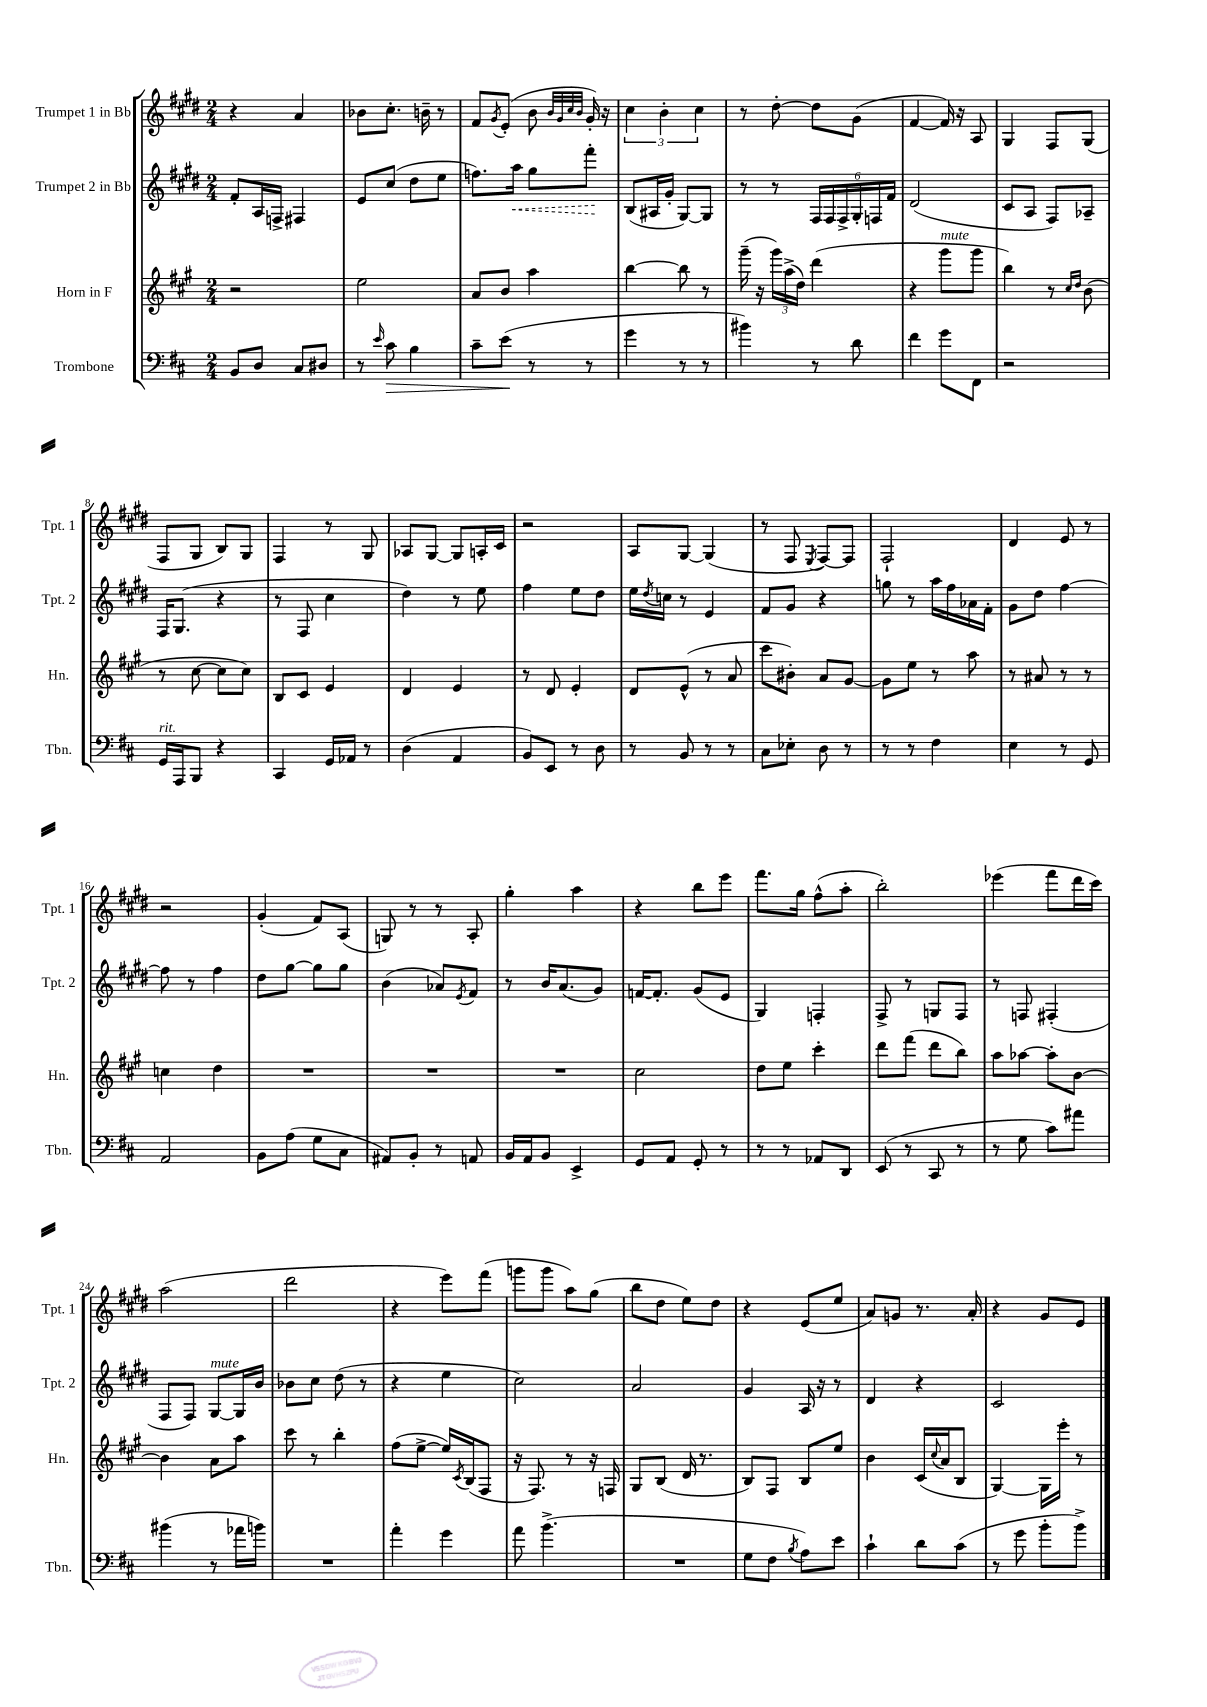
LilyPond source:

<<
\new StaffGroup <<
\new Staff = "s0" \with { instrumentName = "Trumpet 1 in Bb" shortInstrumentName = "Tpt. 1" } {
    \clef treble \key e \major \numericTimeSignature \time 2/4
    r4 a'4 |
    bes'8 cis''8.-. b'16-- r8 |
    fis'8 \acciaccatura { gis'8 } e'8-.( b'8 \grace { b'32 gis'32 cis''32 b'32 } gis'16-.) r16 |
    \tuplet 3/2 { cis''4 b'4-. cis''4 } |
    r8 dis''8~-. dis''8 gis'8( |
    fis'4~ fis'16) r16 a8 |
    gis4 fis8 gis8( |
    fis8 gis8 b8) gis8 |
    fis4 r8 gis8 |
    aes8 gis8~ gis8 a16-. cis'16 |
    r2 |
    a8 gis8~ gis4( |
    r8 fis8 \acciaccatura { e8 } fis8~) fis8 |
    fis2-! |
    dis'4 e'8 r8 |
    r2 |
    gis'4-.( fis'8) a8( |
    g8) r8 r8 a8-. |
    gis''4-. a''4 |
    r4 b''8 e'''8 |
    fis'''8. gis''16 fis''8-^( a''8-. |
    b''2-.) |
    ees'''4( fis'''8 dis'''16 cis'''16) |
    a''2( |
    dis'''2 |
    r4 e'''8) fis'''8( |
    g'''8 g'''8 a''8) gis''8( |
    b''8 dis''8 e''8) dis''8 |
    r4 e'8( e''8 |
    a'8) g'8 r8. a'16-. |
    r4 gis'8 e'8 \bar "|." |
}
\new Staff = "s1" \with { instrumentName = "Trumpet 2 in Bb" shortInstrumentName = "Tpt. 2" } {
    \clef treble \key e \major \numericTimeSignature \time 2/4
    fis'8-. a16 f16-> fis4 |
    e'8 cis''8( dis''8 e''8 |
    f''8.) \once \override Hairpin.style = #'dashed-line a''16\< gis''8 fis'''8-.\! |
    b8( ais16 gis'16-. gis8~) gis8 |
    r8 r8 \tuplet 6/4 { fis16 fis16 fis16-> gis16-. f16 fis'16 } |
    dis'2( |
    cis'8 a8 fis8) aes8-- |
    fis16 gis8.( r4 |
    r8 fis8 cis''4 |
    dis''4) r8 e''8 |
    fis''4 e''8 dis''8 |
    e''16 \acciaccatura { dis''8 } c''16 r8 e'4 |
    fis'8 gis'8 r4 |
    g''8 r8 a''16 fis''16 aes'16 fis'16-. |
    gis'8 dis''8 fis''4~ |
    fis''8 r8 fis''4 |
    dis''8 gis''8~ gis''8 gis''8 |
    b'4( aes'8) \acciaccatura { e'8 } fis'8 |
    r8 b'16 a'8.( gis'8) |
    f'16~ f'8.-. gis'8( e'8 |
    gis4) f4-. |
    fis8-> r8 g8 fis8 |
    r8 f8 fis4-.( |
    fis8 fis8) gis8~^\markup { \italic "mute" } gis16 b'16 |
    bes'8 cis''8 dis''8( r8 |
    r4 e''4 |
    cis''2) |
    a'2 |
    gis'4 a16 r16 r8 |
    dis'4 r4 |
    cis'2 \bar "|." |
}
\new Staff = "s2" \with { instrumentName = "Horn in F" shortInstrumentName = "Hn." } {
    \clef treble \key a \major \numericTimeSignature \time 2/4
    r2 |
    e''2 |
    a'8 b'8 a''4 |
    b''4~ b''8 r8 |
    gis'''16--( r16 \tuplet 3/2 { gis'''16) a''16->( d''16) } d'''4( |
    r4 gis'''8^\markup { \italic "mute" } gis'''8 |
    b''4) r8 \grace { cis''16 d''16 } b'8( |
    r8 cis''8~ cis''8 cis''8) |
    b8 cis'8 e'4 |
    d'4 e'4 |
    r8 d'8 e'4-. |
    d'8 e'8-^( r8 a'8 |
    cis'''8 bis'8-.) a'8 gis'8~ |
    gis'8 e''8 r8 a''8 |
    r8 ais'8 r8 r8 |
    c''4 d''4 |
    R2 |
    R2 |
    R2 |
    cis''2 |
    d''8 e''8 cis'''4-. |
    d'''8 fis'''8( d'''8 b''8) |
    a''8 aes''8~ aes''8-. b'8~ |
    b'4 a'8 a''8 |
    cis'''8 r8 b''4-. |
    fis''8( e''8~-> e''16) \acciaccatura { cis'8 } b16( fis8 |
    r16 fis8.) r8 r16 f16 |
    gis8 b8( d'16 r8. |
    b8) fis8 b8 e''8 |
    b'4 cis'16( \appoggiatura { cis''8 } a'16 b8 |
    gis4~) gis16 e'''16-. r8 \bar "|." |
}
\new Staff = "s3" \with { instrumentName = "Trombone" shortInstrumentName = "Tbn." } {
    \clef bass \key d \major \numericTimeSignature \time 2/4
    b,8 d8 cis8 dis8 |
    r8 \grace { e'16 } cis'8\> b4 |
    cis'8-- e'8\!( r8 r8 |
    g'4 r8 r8 |
    bis'4) r8 d'8 |
    fis'4 g'8 fis,8 |
    r2 |
    g,16^\markup { \italic "rit." } a,,16 b,,8 r4 |
    cis,4 g,16 aes,16 r8 |
    d4( a,4 |
    b,8) e,8 r8 d8 |
    r8 b,8 r8 r8 |
    cis8 ees8-. d8 r8 |
    r8 r8 fis4 |
    e4 r8 g,8 |
    a,2 |
    b,8 a8( g8 cis8 |
    ais,8) b,8-. r8 a,8 |
    b,16 a,16 b,8 e,4-> |
    g,8 a,8 g,8-. r8 |
    r8 r8 aes,8 d,8 |
    e,8( r8 cis,8 r8 |
    r8 g8 cis'8) ais'8 |
    bis'4( r8 aes'16 b'16) |
    R2 |
    a'4-. g'4 |
    a'8 b'4.->( |
    R2 |
    g8 fis8 \acciaccatura { b8 } a8) e'8 |
    cis'4-! d'8 cis'8( |
    r8 g'8 b'8-. b'8->) \bar "|." |
}
>>
>>
